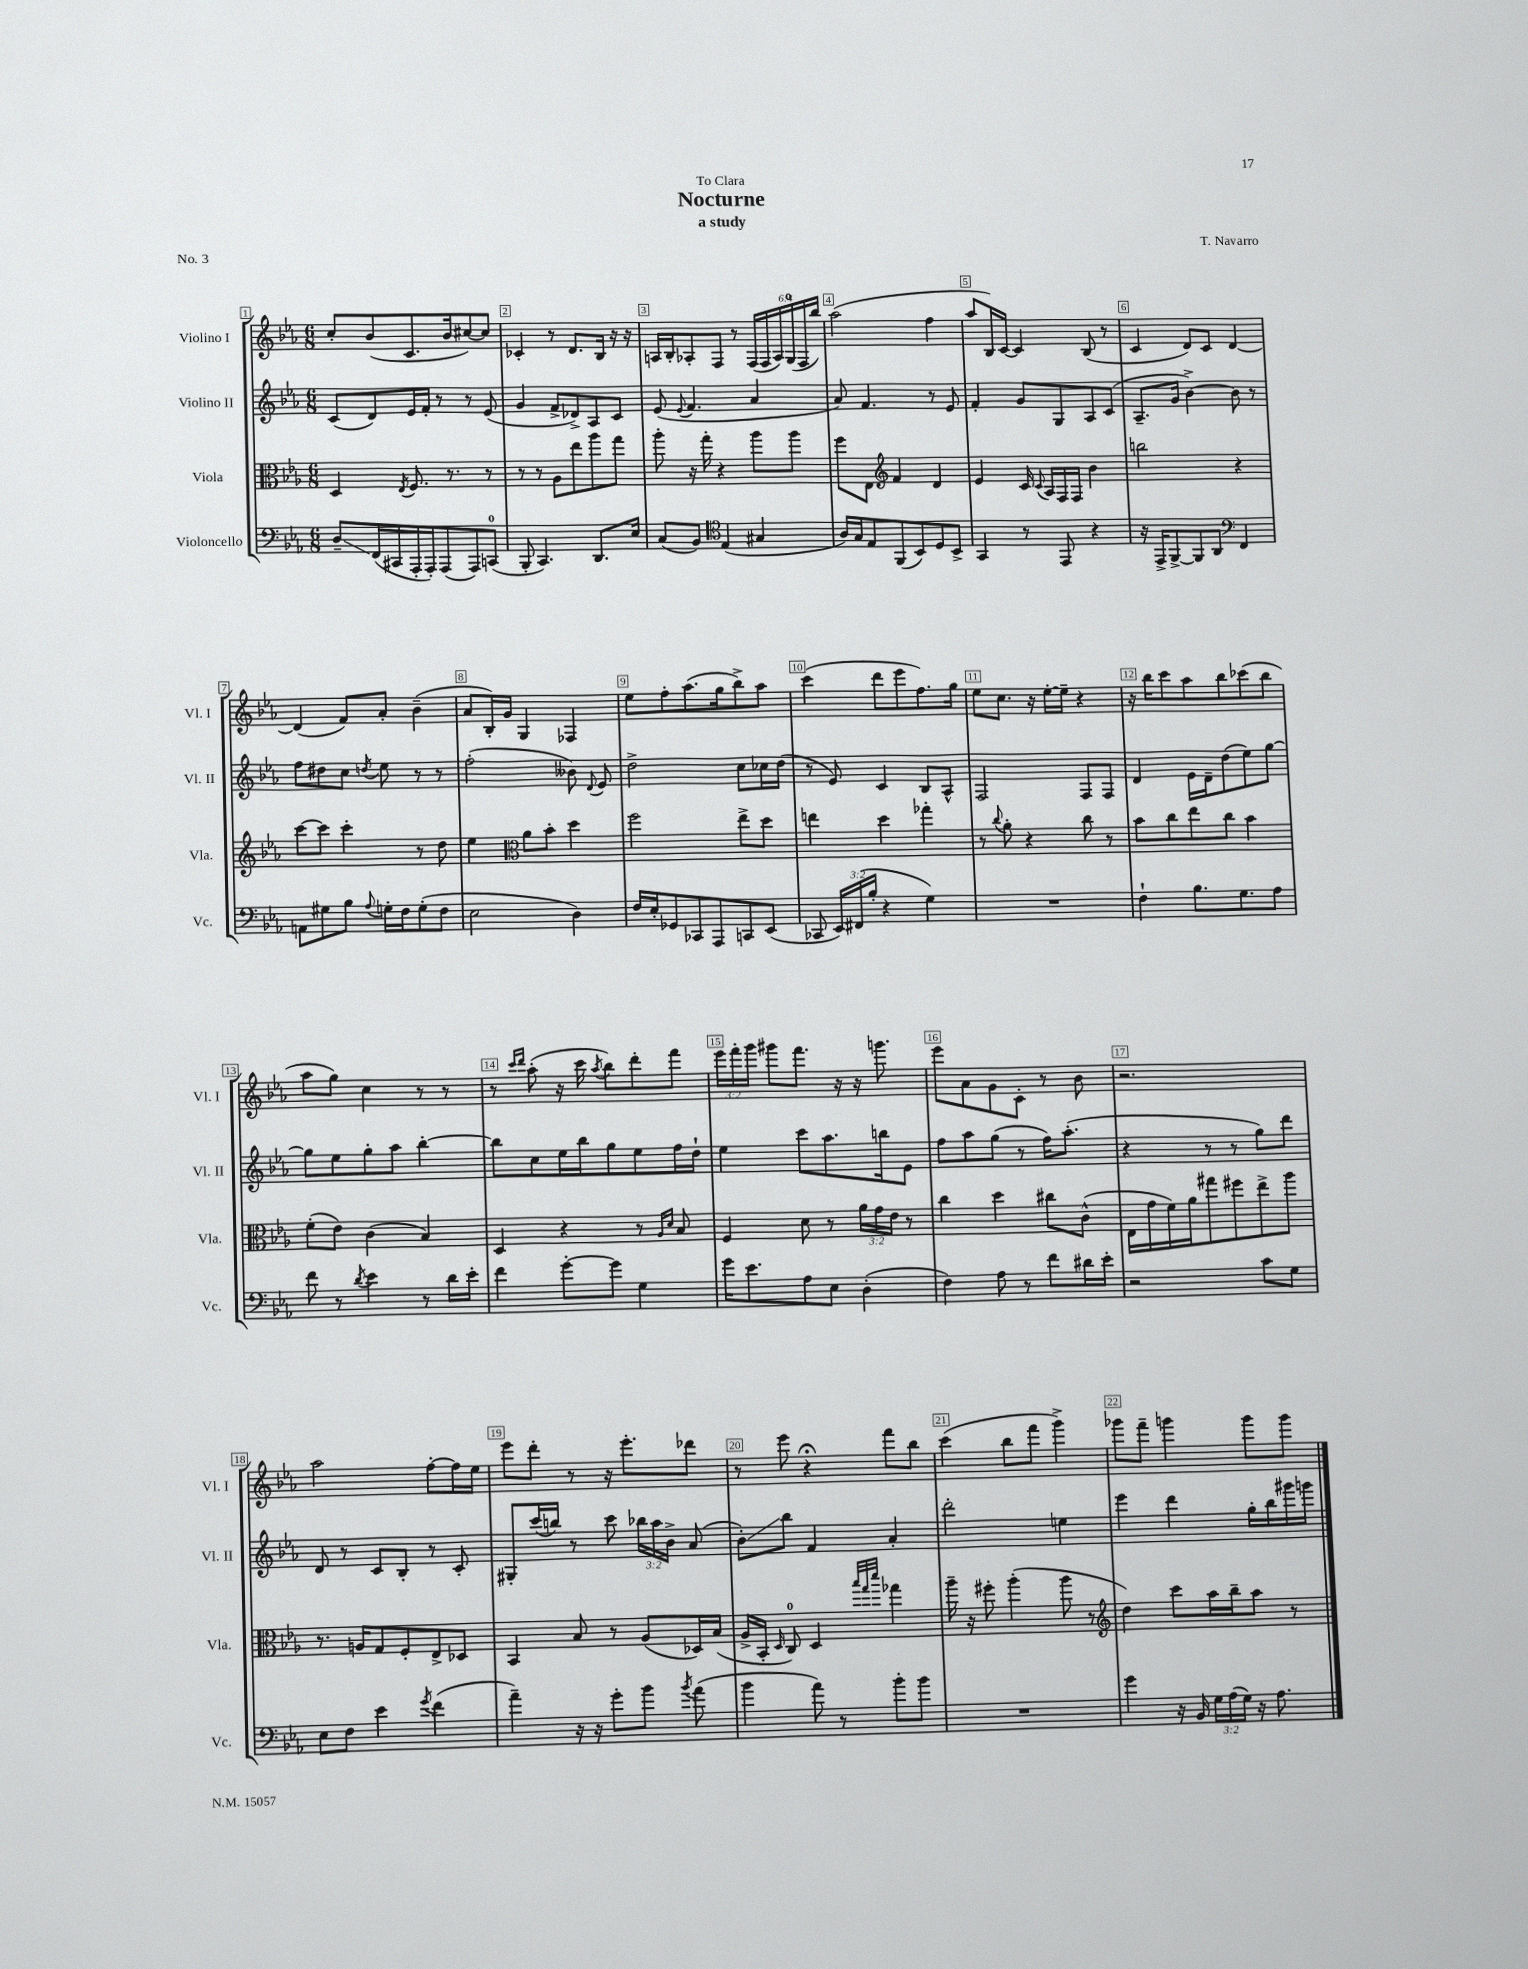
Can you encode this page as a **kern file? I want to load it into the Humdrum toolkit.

**kern	**kern	**kern	**kern
*staff4	*staff3	*staff2	*staff1
*clefF4	*clefC3	*clefG2	*clefG2
*k[b-e-a-]	*k[b-e-a-]	*k[b-e-a-]	*k[b-e-a-]
*M6/8	*M6/8	*M6/8	*M6/8
8D~	4D	(8c	8cc'
(16FF	.	8d)	(8b-
16CC#	.	.	.
.	8qE-	.	.
16AAA-'	8.F	16e-	8.c
16AAA-')	.	16f'	.
(8AAA-	.	8r	.
.	8.r	.	16b-
8AAA-)	.	8r	[8cc#)
(8CC	8r	(8e-	8cc#]
=	=	=	=
8BBB-'	8r	4g	4c-'
4.CC)	8r	.	.
.	8A-	8f^	8r
.	8ee-	8d-^)	8.d
8.DD	8aa-	8A-	.
.	.	.	16B-
.	8gg	8c	16r
16E-	.	.	16r
=	=	=	=
(8C	8aa-'	(8e-	16A
.	.	.	16B-'
.	.	8qqe-	.
8BB-)	16r	4.f	8A-'
.	16gg'	.	.
*clefC4	*	*	*
(4E-	4r	.	8F
.	.	.	8r
4G#	8aa-	4a-	(24F
.	.	.	24F
.	.	.	24A-)
.	8aa-	.	(24G
.	.	.	24F
.	.	.	24bb-)
=	=	=	=
16A-)	8ff	8a-)	(2aa-
16G	.	.	.
8E-	8E-	4.f	.
*	*clefG2	*	*
(8FF	4f	.	.
8BB-)	.	.	.
8D	4d	8r	4ff
8BB-^	.	8e-	.
=	=	=	=
4GG	4e-	4f'	8aa-
.	.	.	16B-)
.	.	.	[16c
8r	16c	8g	4c]
.	8qqc	.	.
.	16A-	.	.
8EE-	16F	8G	.
.	16F	.	.
4r	4b-	8A-	(8B-
.	.	(8c	8r
=	=	=	=
16r	2bb	8.A-~	4c
16EE-^	.	.	.
[8FF^	.	.	.
.	.	16g	.
8FF]	.	[4b-^)	8d)
8AA-	.	.	8c
*clefF4	*	*	*
4FF	4r	8b-]	[4d
.	.	8r	.
=	=	=	=
8AA	[8ccc	8ff	(4d]
8G#	8ccc]	8dd#	.
8B-	4ccc'	8cc	8f)
8qqA-	.	8qdd	.
16G'	.	8ee-	8a-'
16F	.	.	.
(8G'	8r	8r	(4b-~
8F	8dd	8r	.
=	=	=	=
2E-	4ee-	(2ff'	8a-
.	.	.	16B-')
.	.	.	16g
*	*clefC3	*	*
.	8a-	.	4G
.	8b-'	.	.
4D)	4dd	8b--)	4F-
.	.	8qqd	.
.	.	8e-	.
=	=	=	=
16F	2ff	2dd^	8ee-
16E-'	.	.	.
8GG-	.	.	8ff'
8CC-	.	.	(8.aa-
8AAA-	.	.	.
.	.	.	16gg
8CC	8ee-^	8cc	8bb-^)
(8EE-	8dd	16cc-	8aa-
.	.	(16dd	.
=	=	=	=
8CC-	4ee	8r	(4ccc
24EE-)	.	8e-)	.
(24FF#	.	.	.
24B-'	.	.	.
4r	4dd	4c	8ddd
.	.	.	8eee-
4G)	4gg-'	8B-	8.ff)
.	.	8A-^^	.
.	.	.	16gg
=	=	=	=
2.r	8r	2F	8ee-
.	8qqcc	.	.
.	8a-'	.	8.cc
.	4r	.	.
.	.	.	16r
.	.	.	[16ee-'
.	.	.	16ee-~]
.	8cc	8F	4r
.	8r	8F	.
=	=	=	=
4F`	8b-	4d	16r
.	.	.	16bb-
.	8cc	.	8ccc
8.B-	8ee-	16e-	8aa-
.	.	16d~	.
.	8cc	(8dd	8bb-
8.G	.	.	.
.	4b-	8ee-)	(8ccc-
8A-	.	[8gg	8bb-
=	=	=	=
8f	(8f'	8gg]	8aa-
8r	8e-)	8ee-	8gg)
8qd	.	.	.
4e-	(4c	8gg'	4cc
.	.	8aa-	.
8r	4B-)	[4bb-'	8r
16d	.	.	8r
16e-'	.	.	.
=	=	=	=
4f	4D	8bb-]	8r
.	.	.	16qqccc
.	.	.	16qqddd
.	.	8cc	(8aa-'
[8g'	4r	16ee-	16r
.	.	16bb-	16ccc
.	.	.	8qaa-
8g]	.	8gg	8bb-)
4G	8r	8ee-	8ddd'
.	16qqA-	.	.
.	16qqd	.	.
.	8B-	16ff	8fff
.	.	16dd`	.
=	=	=	=
16g	4F	4ee-	24eee-
.	.	.	24fff'
8.e-	.	.	.
.	.	.	24ggg
.	.	.	8ggg#
8A-	8d	8ccc	8.fff
8E-	8r	8.aa-	.
.	.	.	16r
(4D'	24a-	.	16r
.	24g	.	.
.	.	16bb	8.ggg
.	24e-	.	.
.	8r	8e-	.
=	=	=	=
4F)	4cc	8ff	8eee-
.	.	8aa-	8a-
8A-	4dd	(8gg	8g
8r	.	8r	8c'
8f	8cc#	16ff)	8r
.	.	(8.aa-'	.
16d#	(8c^^	.	8b-
16e-'	.	.	.
=	=	=	=
2r	16E-	4r	2.r
.	16g	.	.
.	16f)	.	.
.	16a-	.	.
.	8gg#	8r	.
.	8ff#	8r	.
8c	8ee-^	8gg)	.
8G	8aa-	8ddd	.
=	=	=	=
8E-	8.r	8d	2aa-
8F	.	8r	.
.	16A	.	.
4e-	8G	8c	.
.	8F'	8B-'	.
8qg	.	.	.
(4f	8E-^	8r	[8ff'
.	8D-	8c'	16ff]
.	.	.	16ee-
=	=	=	=
4a-~)	4BB-	8G#'	8eee-
.	.	(16ccc	8ddd'
.	.	16bb)	.
16r	8B-	8r	8r
16r	.	.	.
8g'	8r	8ccc	16r
.	.	.	8.eee-'
8b-	(8A-	24bb-	.
.	.	24aa-	.
.	.	24b-^	.
8qb-	.	.	.
(8a-	16D-)	(8a-	8ddd-
.	(16B-	.	.
=	=	=	=
4b-	16A-^	8b-')	8r
.	16BB-'	.	.
.	16qqD	.	.
.	8C)	8bb-	8eee-
8a-)	4D	4f	4r;
8r	.	.	.
.	32qqbb-	.	.
.	32qqgg	.	.
.	32qqddd	.	.
8b-'	4gg-	4a-'	8fff
8b-	.	.	8bb-
=	=	=	=
2.r	16aa-~	2ddd'	(4ccc
.	16r	.	.
.	8ff#'	.	.
.	(4aa-'	.	8bb-
.	.	.	8fff
.	8aa-	4ee	4ggg^)
.	8r	.	.
=	=	=	=
*	*clefG2	*	*
4g	4dd)	4eee-	8ggg-
.	.	.	8fff~
16r	8ccc	4ddd	4ggg
16BB-	.	.	.
24G	16aa-	.	.
(24A-	.	.	.
.	16bb-~	.	.
24G)	.	.	.
16r	8aa-	16gg'	8ggg
8.A-	.	16bb-	.
.	8r	16ggg#	8ggg
.	.	16ggg	.
==	==	==	==
*-	*-	*-	*-
